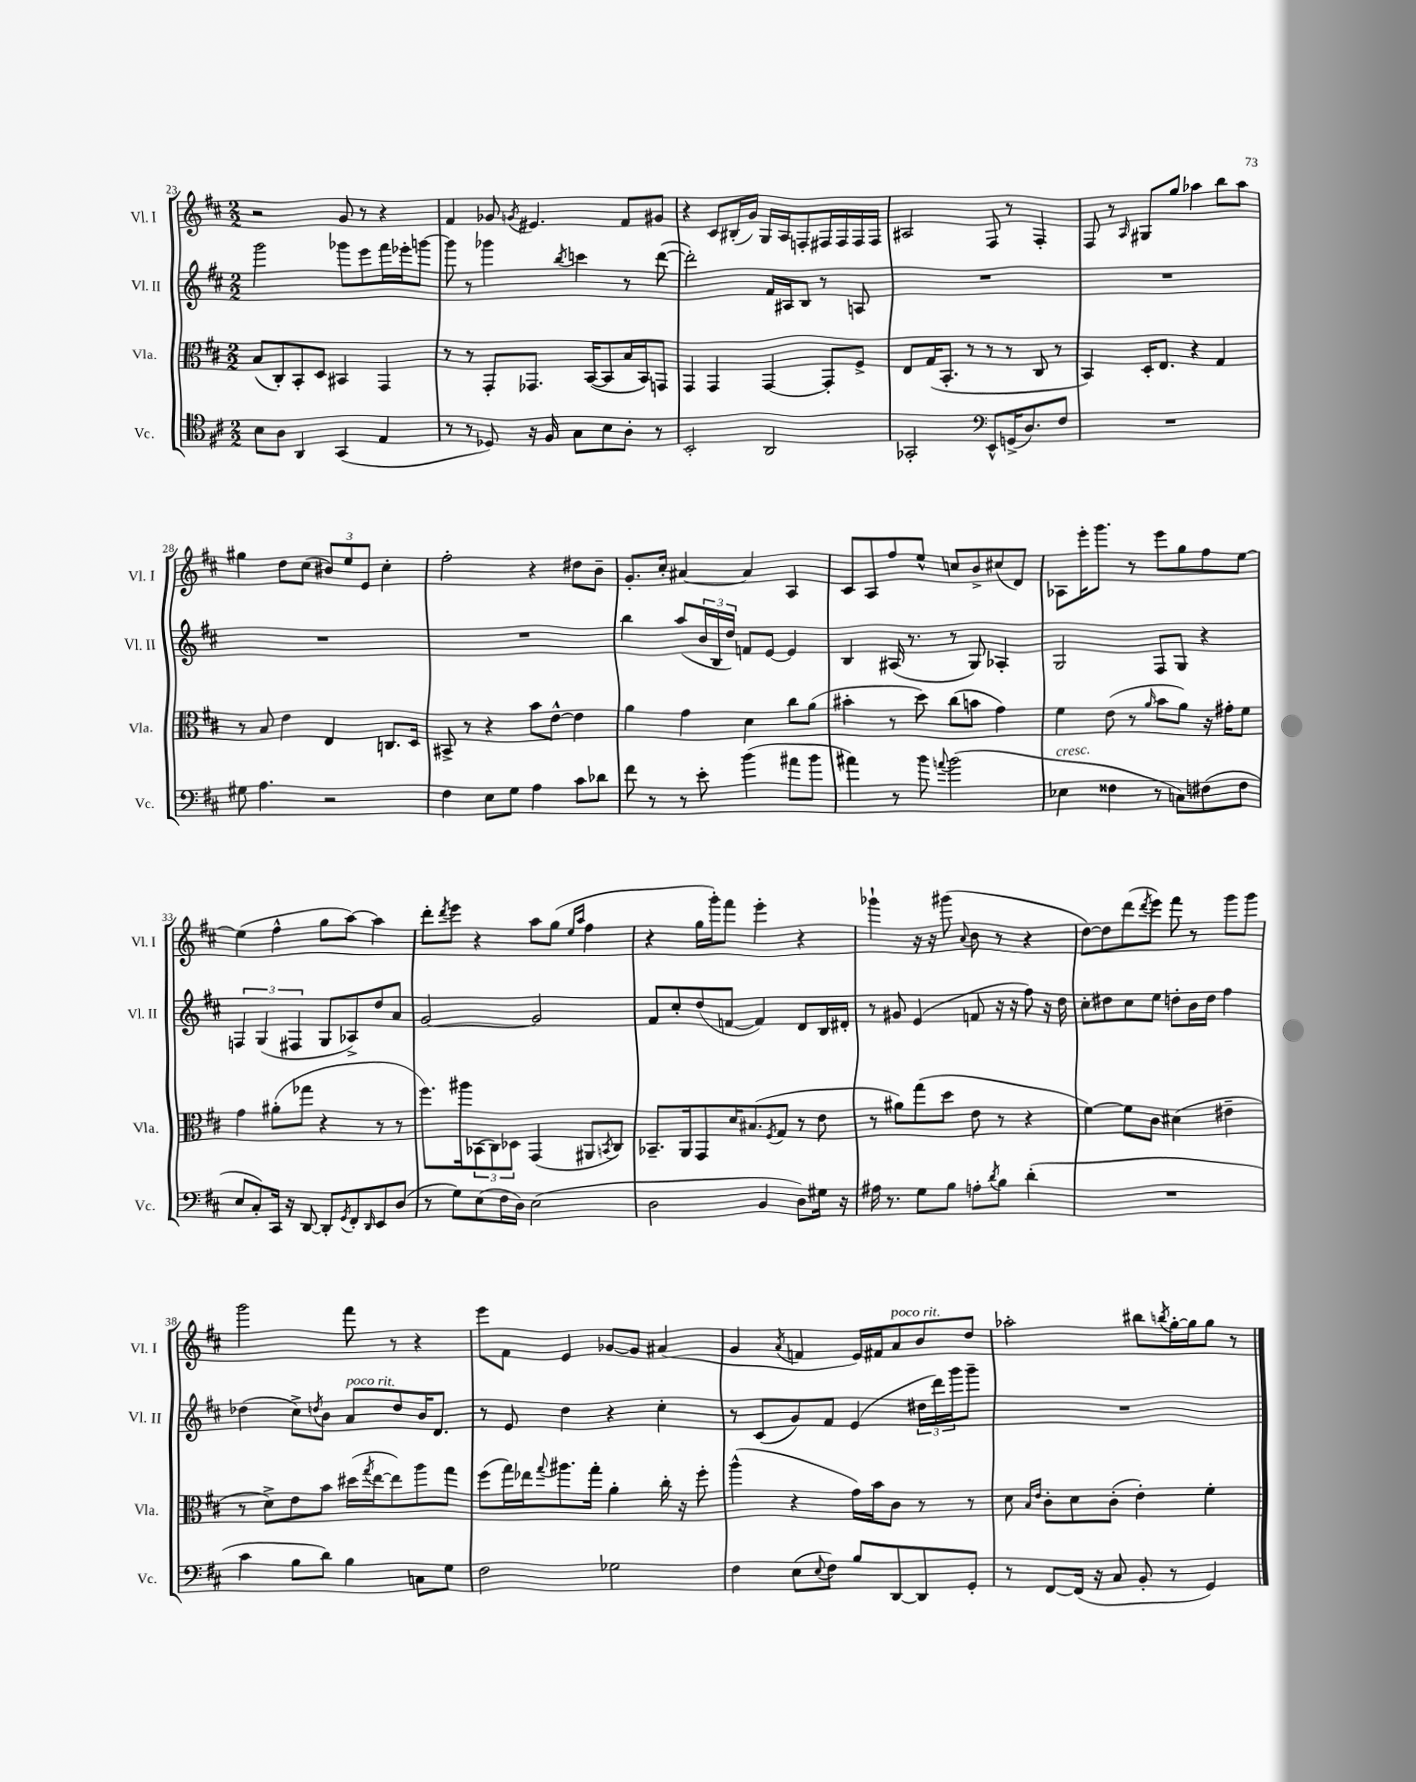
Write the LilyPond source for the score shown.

<<
\new StaffGroup <<
\new Staff = "s0" \with { instrumentName = "Vl. I" shortInstrumentName = "Vl. I" } {
    \clef treble \key d \major \numericTimeSignature \time 2/2
    r2 g'8 r8 r4 |
    fis'4 ges'8 \acciaccatura { g'8 } eis'4. fis'8 gis'8 |
    r4 cis'8 bis16-.( g'16) g16 a16 f8-. fis16 fis16 fis16 fis16 |
    ais2 fis8 r8 fis4-. |
    fis8 r8 \grace { a16 } gis8 g''8 aes''4 b''8 aes''8 |
    gis''4 d''8 cis''8( \tuplet 3/2 { bis'8) e''8 e'8 } cis''4-. |
    fis''2-. r4 dis''8 b'8-- |
    g'8.-. cis''16-. ais'4~ ais'4 a4 |
    cis'8 a8 fis''8 e''8-^ c''8 b'8-> cis''8( d'8) |
    aes8 e'''16-. g'''8. r8 e'''8 g''8 fis''8 e''8~ |
    e''4( fis''4-^ g''8 a''8~) a''4 |
    d'''8-. \acciaccatura { d'''8 } e'''8 r4 a''8 g''8( \grace { e''16 a''16 } fis''4 |
    r4 g''16 g'''16-.) fis'''8 e'''4-. r4 |
    ges'''4-! r16 r16 gis'''8( \appoggiatura { a'8 } b'8 r8 r4 |
    d''8~) d''8 d'''8( \acciaccatura { d'''8 } e'''8) fis'''8 r8 g'''8 g'''8 |
    g'''2 fis'''8 r8 r4 |
    e'''8 fis'8 e'4 ges'8~ ges'8 ais'4( |
    g'4 \acciaccatura { a'8 } f'4 e'16) fis'16 a'8^\markup { \italic "poco rit." } b'8 d''8 |
    aes''2-. bis''8 \acciaccatura { b''8 } g''16~-. g''16 g''8 r8 \bar "|." |
}
\new Staff = "s1" \with { instrumentName = "Vl. II" shortInstrumentName = "Vl. II" } {
    \clef treble \key d \major \numericTimeSignature \time 2/2
    g'''2 ges'''8 e'''8 fis'''16 ees'''16-. g'''8~ |
    g'''8 r8 ges'''4 \acciaccatura { b''8 } c'''4 r8 d'''8~( |
    d'''2-.) fis'16 ais16 b8 r8 a8 |
    R1 |
    R1 |
    R1 |
    R1 |
    b''4 a''8( \tuplet 3/2 { b'16 b16 d''16) } f'8 e'8~ e'4 |
    b4 ais16( r8. r8 g8) aes4-. |
    g2 fis8 g8 r4 |
    \tuplet 3/2 { f4 g4( fis4 } g8 aes8->) d''8 a'8 |
    g'2~ g'2 |
    fis'8 cis''8-. d''8( f'8~ f'4) d'8 b16 dis'16-. |
    r8 gis'8 e'4( f'8 r16 r16 fis''8) r16 d''16 |
    cis''8-. dis''8 cis''8 e''8 d''8-. b'16 d''16 fis''4 |
    des''4( cis''8->) \acciaccatura { d''8 } b'8 a'8^\markup { \italic "poco rit." } d''8 b'16 d'8. |
    r8 e'8 d''4 r4 cis''4-. |
    r8 cis'8( g'8) fis'8 e'4( \tuplet 3/2 { dis''16 d'''16) g'''16 } g'''8-- |
    R1 \bar "|." |
}
\new Staff = "s2" \with { instrumentName = "Vla." shortInstrumentName = "Vla." } {
    \clef alto \key d \major \numericTimeSignature \time 2/2
    b8( cis8-.) b,8-. d8 bis,4 g,4 |
    r8 r8 g,8-. ges,8. b,16~( b,8 b16 b,16) g,8 |
    g,4 g,4 g,4~ g,8-. fis8-> |
    e8 g16( b,8.-. r8 r8 r8 cis8 r8 |
    b,4) d16-. e8. r4 g4 |
    r8 b8 e'4 e4 c8. d16 |
    bis,8-> r8 r4 b'8 e'8~-^ e'4 |
    a'4 g'4 d'4 cis''8 a'8( |
    bis'4-. r8 d''8) cis''8( b'8 g'4) |
    fis'4 e'8( r8 \grace { a'16 } b'8 a'8) r16 gis'16-. fis'8 |
    g'4 ais'8-.( ges''8 r4 r8 r8 |
    fis''8.) ais''16 \tuplet 3/2 { bes,8( cis8) des8 } g,4( ais,8 \acciaccatura { b,8 } cis8) |
    bes,8.-- a,16 g,8 d'16 bis8.( \acciaccatura { fis8 } g8 r8 e'8 |
    r8 ais'8) g''8( d''8 e'8 r8 r4 |
    fis'4~) fis'8 cis'8 dis'4( eis'4-- |
    r8 d'8->) e'8 b'8 dis''16( \acciaccatura { g''8 } e''16~ e''8) a''8 g''8 |
    fis''8( g''16) ees''16 \appoggiatura { g''8 } ais''8. g''16-. a'4-. cis''16-. r16 fis''8-. |
    a''4-^( r4 g'16) b'16 cis'8 r8 r8 |
    d'8 \grace { b16 e'16 } cis'8-. d'8 cis'8-.( e'4-.) fis'4-. \bar "|." |
}
\new Staff = "s3" \with { instrumentName = "Vc." shortInstrumentName = "Vc." } {
    \clef tenor \key d \major \numericTimeSignature \time 2/2
    b8 a8 a,4 g,4( e4 |
    r8 r8 des8) r16 fis16 g8 b8 a8-. r8 |
    b,2-. a,2 |
    ges,2-. \clef bass e,8-^ g,16->( d8.) fis8 |
    R1 |
    gis8 a4. r2 |
    fis4 e8 g8 a4 cis'8 des'8 |
    fis'8 r8 r8 e'8-. b'4( ais'8 b'8 |
    ais'4) r8 b'8 \appoggiatura { a'8 } b'2( |
    ees4^\markup { \italic "cresc." } fisis4 r8 c8) fis8( fis8 |
    e8 cis8-.) cis,16 r16 d,8~ d,8-. \acciaccatura { g,8 } fis,8-. \grace { d,16 } e,8 d8( |
    r8 g8) e8( fis16 d16) e2( |
    d2 b,4 d8) gis16 r16 |
    ais16 r8. g8 b8 a8-. \acciaccatura { d'8 } b8 d'4-.( |
    R1 |
    cis'4 b8 d'8) b4 c8 g8 |
    fis2 ges2 |
    fis4 e8( \appoggiatura { e8 } fis8) b8 d,8~ d,8 g,8-. |
    r8 fis,8~ fis,16( r16 cis8 b,8-. r8 g,4) \bar "|." |
}
>>
>>
\layout { \context { \Score currentBarNumber = #23 } }
